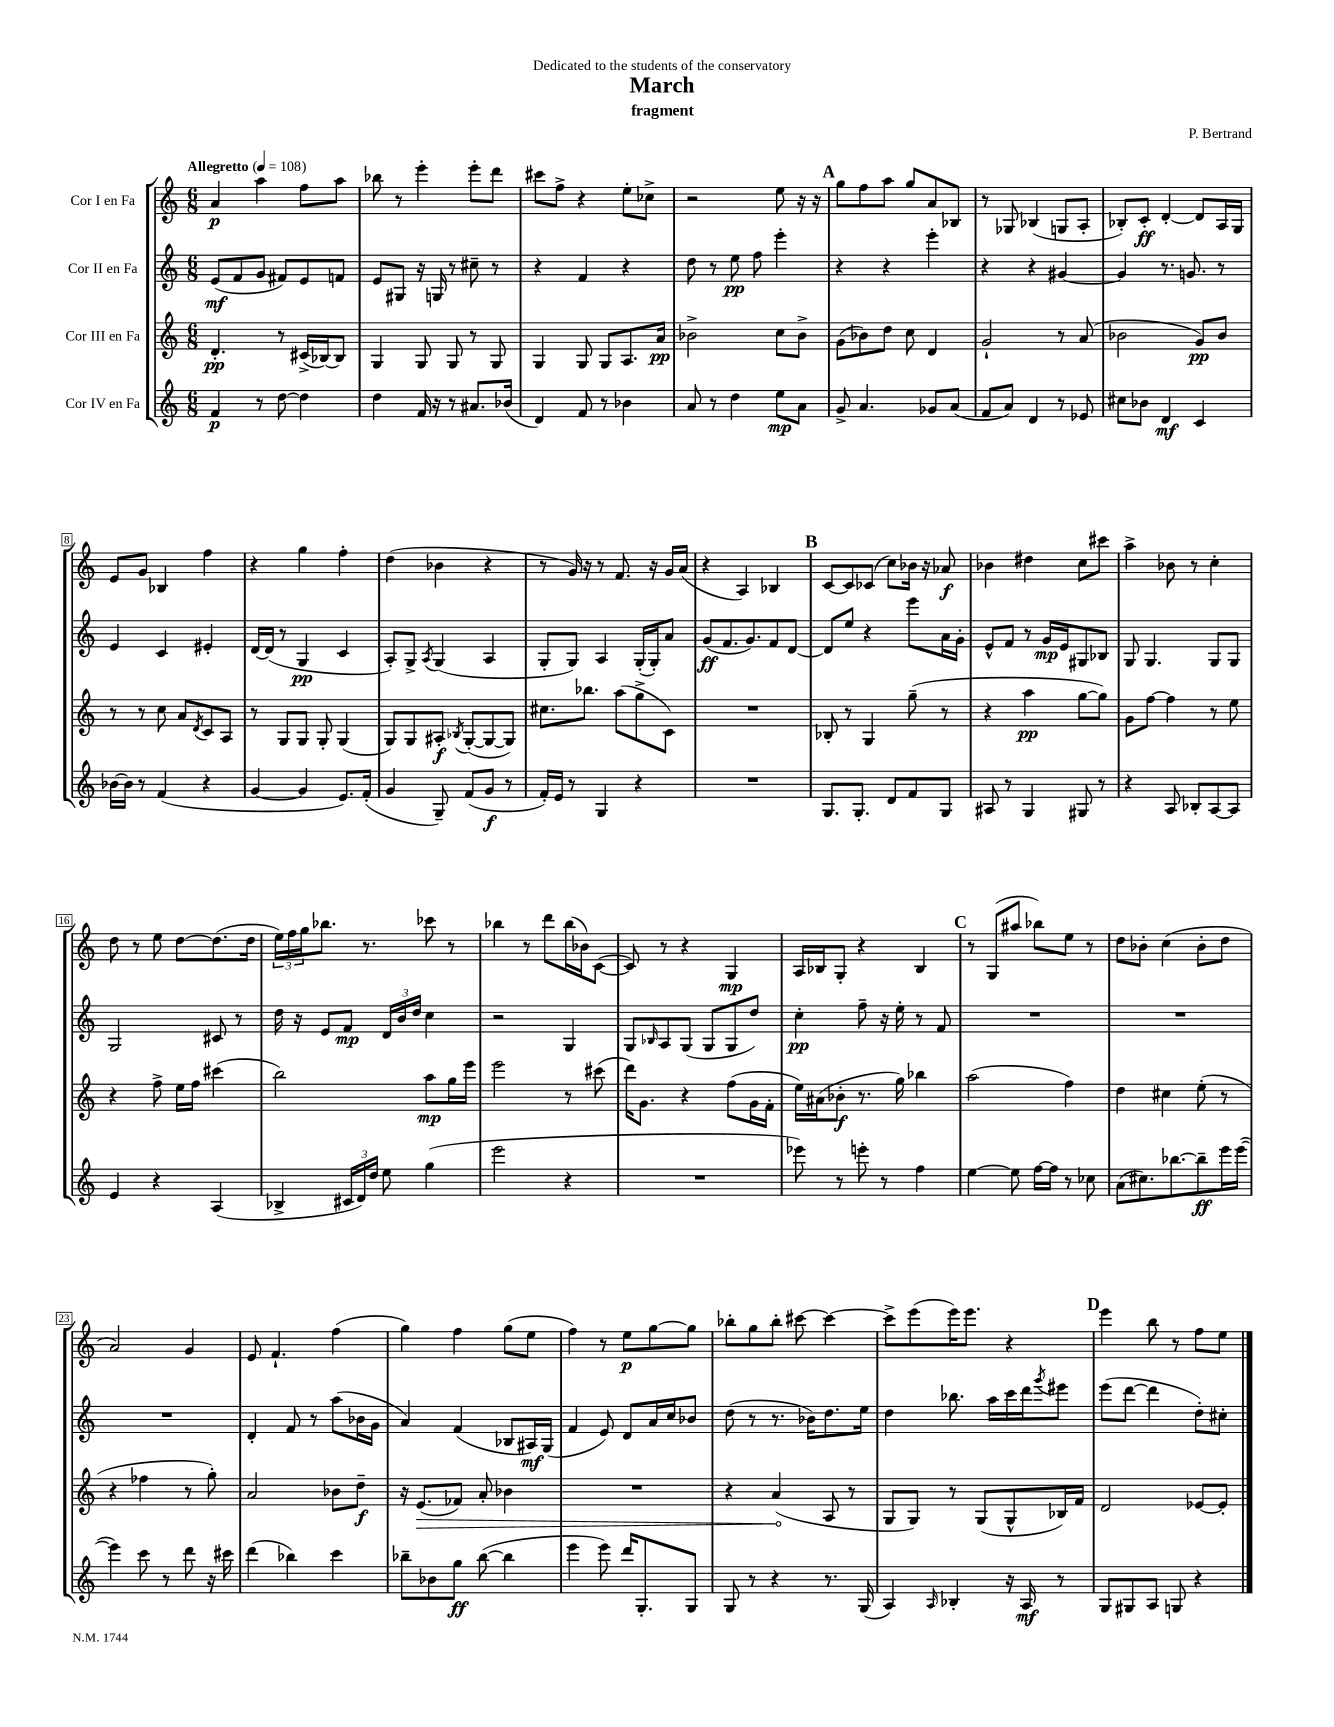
\header { title = "March" composer = "P. Bertrand" subtitle = "fragment" dedication = "Dedicated to the students of the conservatory" }
<<
\new StaffGroup <<
\new Staff = "s0" \with { instrumentName = "Cor I en Fa" } {
    \clef treble \key c \major \numericTimeSignature \time 6/8 \tempo "Allegretto" 4 = 108
    a'4\p a''4 f''8 a''8 |
    bes''8 r8 e'''4-. e'''8-. d'''8 |
    cis'''8 f''8-> r4 e''8-. ces''8-> |
    r2 e''8 r16 r16 |
    \mark \markup { \bold "A" } g''8 f''8 a''8 g''8 a'8 bes8 |
    r8 ges8 bes4( g8 a8-. |
    bes8-.) c'8-.\ff d'4~-. d'8 a16 g16 |
    e'8 g'8 bes4 f''4 |
    r4 g''4 f''4-. |
    d''4( bes'4 r4 |
    r8 g'16) r16 r8 f'8. r16 g'16 a'16( |
    r4 a4) bes4 |
    \mark \markup { \bold "B" } c'8~ c'8 ces'8( c''8) bes'16 r16 aes'8\f |
    bes'4 dis''4 c''8 cis'''8 |
    a''4-> bes'8 r8 c''4-. |
    d''8 r8 e''8 d''8~ d''8.( d''16 |
    \tuplet 3/2 { e''16) f''16 g''16 } bes''8. r8. ces'''8 r8 |
    bes''4 r8 d'''8 bes''16( bes'16) c'8~( |
    c'8) r8 r4 g4\mp |
    a16 bes16 g8-. r4 bes4 |
    \mark \markup { \bold "C" } r8 g8( ais''8 bes''8) e''8 r8 |
    d''8 bes'8-. c''4( bes'8-. d''8 |
    a'2) g'4 |
    e'8 f'4.-! f''4( |
    g''4) f''4 g''8( e''8 |
    f''4) r8 e''8\p g''8~ g''8 |
    bes''8-. g''8 bes''8-. cis'''8~ cis'''4~ |
    cis'''8-> e'''8( e'''16) e'''8. r4 |
    \mark \markup { \bold "D" } e'''4 b''8 r8 f''8 e''8 \bar "|." |
}
\new Staff = "s1" \with { instrumentName = "Cor II en Fa" } {
    \clef treble \key c \major \numericTimeSignature \time 6/8
    e'8\mf( f'8 g'8 fis'8) e'8 f'8 |
    e'8 gis8 r16 g16 r8 cis''8-- r8 |
    r4 f'4 r4 |
    d''8 r8 e''8\pp f''8 e'''4-. |
    \mark \markup { \bold "A" } r4 r4 e'''4-. |
    r4 r4 gis'4~ |
    gis'4 r8. g'8. r8 |
    e'4 c'4 eis'4-. |
    d'16~ d'16( r8 g4\pp c'4 |
    a8-.) g8-> \acciaccatura { a8 } g4( a4 |
    g8-. g8) a4 g16-.( g16-.) a'8 |
    g'8\ff( f'8. g'8.) f'8 d'8~ |
    \mark \markup { \bold "B" } d'8 e''8 r4 e'''8 a'16 g'16-. |
    e'8-^ f'8 r8 g'16\mp e'16 gis8 bes8 |
    g8 g4. g8 g8 |
    g2 cis'8 r8 |
    d''16 r16 e'8 f'8\mp \tuplet 3/2 { d'16 b'16 d''16 } c''4 |
    r2 g4 |
    g8 \grace { bes16 } a8 g8( g8 g8 d''8) |
    c''4-.\pp f''8-- r16 e''16-. r8 f'8 |
    \mark \markup { \bold "C" } R2. |
    R2. |
    R2. |
    d'4-. f'8 r8 a''8( bes'16 g'16 |
    a'4) f'4( bes8 ais16\mf) g16( |
    f'4 e'8) d'8 a'16 c''16 bes'8 |
    d''8( r8 r8. bes'16) d''8. e''16 |
    d''4 bes''8. a''16 c'''16 d'''16 \acciaccatura { g'''8 } eis'''8 |
    \mark \markup { \bold "D" } e'''8( d'''8~ d'''4 d''8-.) cis''8-. \bar "|." |
}
\new Staff = "s2" \with { instrumentName = "Cor III en Fa" } {
    \clef treble \key c \major \numericTimeSignature \time 6/8
    d'4.-.\pp r8 cis'16->( bes16~) bes8 |
    g4 g8 g8 r8 g8 |
    g4 g8 g8 a8. a'16\pp |
    bes'2-> c''8 bes'8-> |
    \mark \markup { \bold "A" } g'8( bes'8) d''8 c''8 d'4 |
    g'2-! r8 a'8( |
    bes'2 g'8\pp) bes'8 |
    r8 r8 c''8 a'8 \acciaccatura { d'8 } c'8 a8 |
    r8 g8 g8 g8-. g4( |
    g8) g8 ais8-.\f \acciaccatura { bes8 } g8~-.( g8~ g8) |
    cis''8. bes''8. a''8( g''8-> c'8) |
    R2. |
    \mark \markup { \bold "B" } bes8-. r8 g4 g''8--( r8 |
    r4 a''4\pp g''8~ g''8) |
    g'8 f''8~ f''4 r8 e''8 |
    r4 f''8-> e''16 f''16 cis'''4( |
    b''2) a''8\mp g''16 e'''16 |
    e'''2 r8 cis'''8( |
    d'''16) g'8. r4 f''8( g'16 f'16-. |
    e''16) ais'16( bes'8-.\f r8. g''16) bes''4 |
    \mark \markup { \bold "C" } a''2( f''4) |
    d''4 cis''4 e''8-.( r8 |
    r4 fes''4 r8 g''8-.) |
    a'2 bes'8 d''8--\f |
    r16 \once \override Hairpin.circled-tip = ##t e'8.\>( fes'8) a'8-. bes'4 |
    R2. |
    r4 a'4\!( a8 r8 |
    g8 g8) r8 g8( g8-^ bes16) f'16 |
    \mark \markup { \bold "D" } d'2 ees'8~ ees'8-. \bar "|." |
}
\new Staff = "s3" \with { instrumentName = "Cor IV en Fa" } {
    \clef treble \key c \major \numericTimeSignature \time 6/8
    f'4\p r8 d''8~ d''4 |
    d''4 f'16 r16 r8 ais'8. bes'16( |
    d'4) f'8 r8 bes'4 |
    a'8 r8 d''4 e''8\mp a'8 |
    \mark \markup { \bold "A" } g'8-> a'4. ges'8 a'8( |
    f'8 a'8) d'4 r8 ees'8 |
    cis''8 bes'8 d'4\mf c'4 |
    bes'16~ bes'16 r8 f'4( r4 |
    g'4~ g'4 e'8.) f'16-.( |
    g'4 g8--) f'8( g'8\f r8 |
    f'16-.) e'16 r8 g4 r4 |
    R2. |
    \mark \markup { \bold "B" } g8. g8.-. d'8 f'8 g8 |
    ais8 r8 g4 gis8 r8 |
    r4 a8 bes8-. a8~ a8 |
    e'4 r4 a4( |
    bes4-> \tuplet 3/2 { cis'16 d'16) d''16 } e''8 g''4( |
    e'''2 r4 |
    R2. |
    ees'''8) r8 e'''8-. r8 f''4 |
    \mark \markup { \bold "C" } e''4~ e''8 f''16~ f''16 r8 ces''8 |
    a'8( cis''8.) bes''8.~ bes''8--\ff e'''16 e'''16~( |
    e'''4) c'''8 r8 d'''8 r16 cis'''16 |
    d'''4( bes''4) c'''4 |
    bes''8-- bes'8 g''8\ff bes''8~( bes''4 |
    e'''4 e'''8) d'''16 g8.-. g8 |
    g8 r8 r4 r8. g16( |
    a4) \grace { a16 } bes4-. r16 a16\mf r8 |
    \mark \markup { \bold "D" } g8 gis8 a8 g8 r4 \bar "|." |
}
>>
>>
\layout { \context { \Score \override BarNumber.stencil = #(make-stencil-boxer 0.1 0.3 ly:text-interface::print) } }
